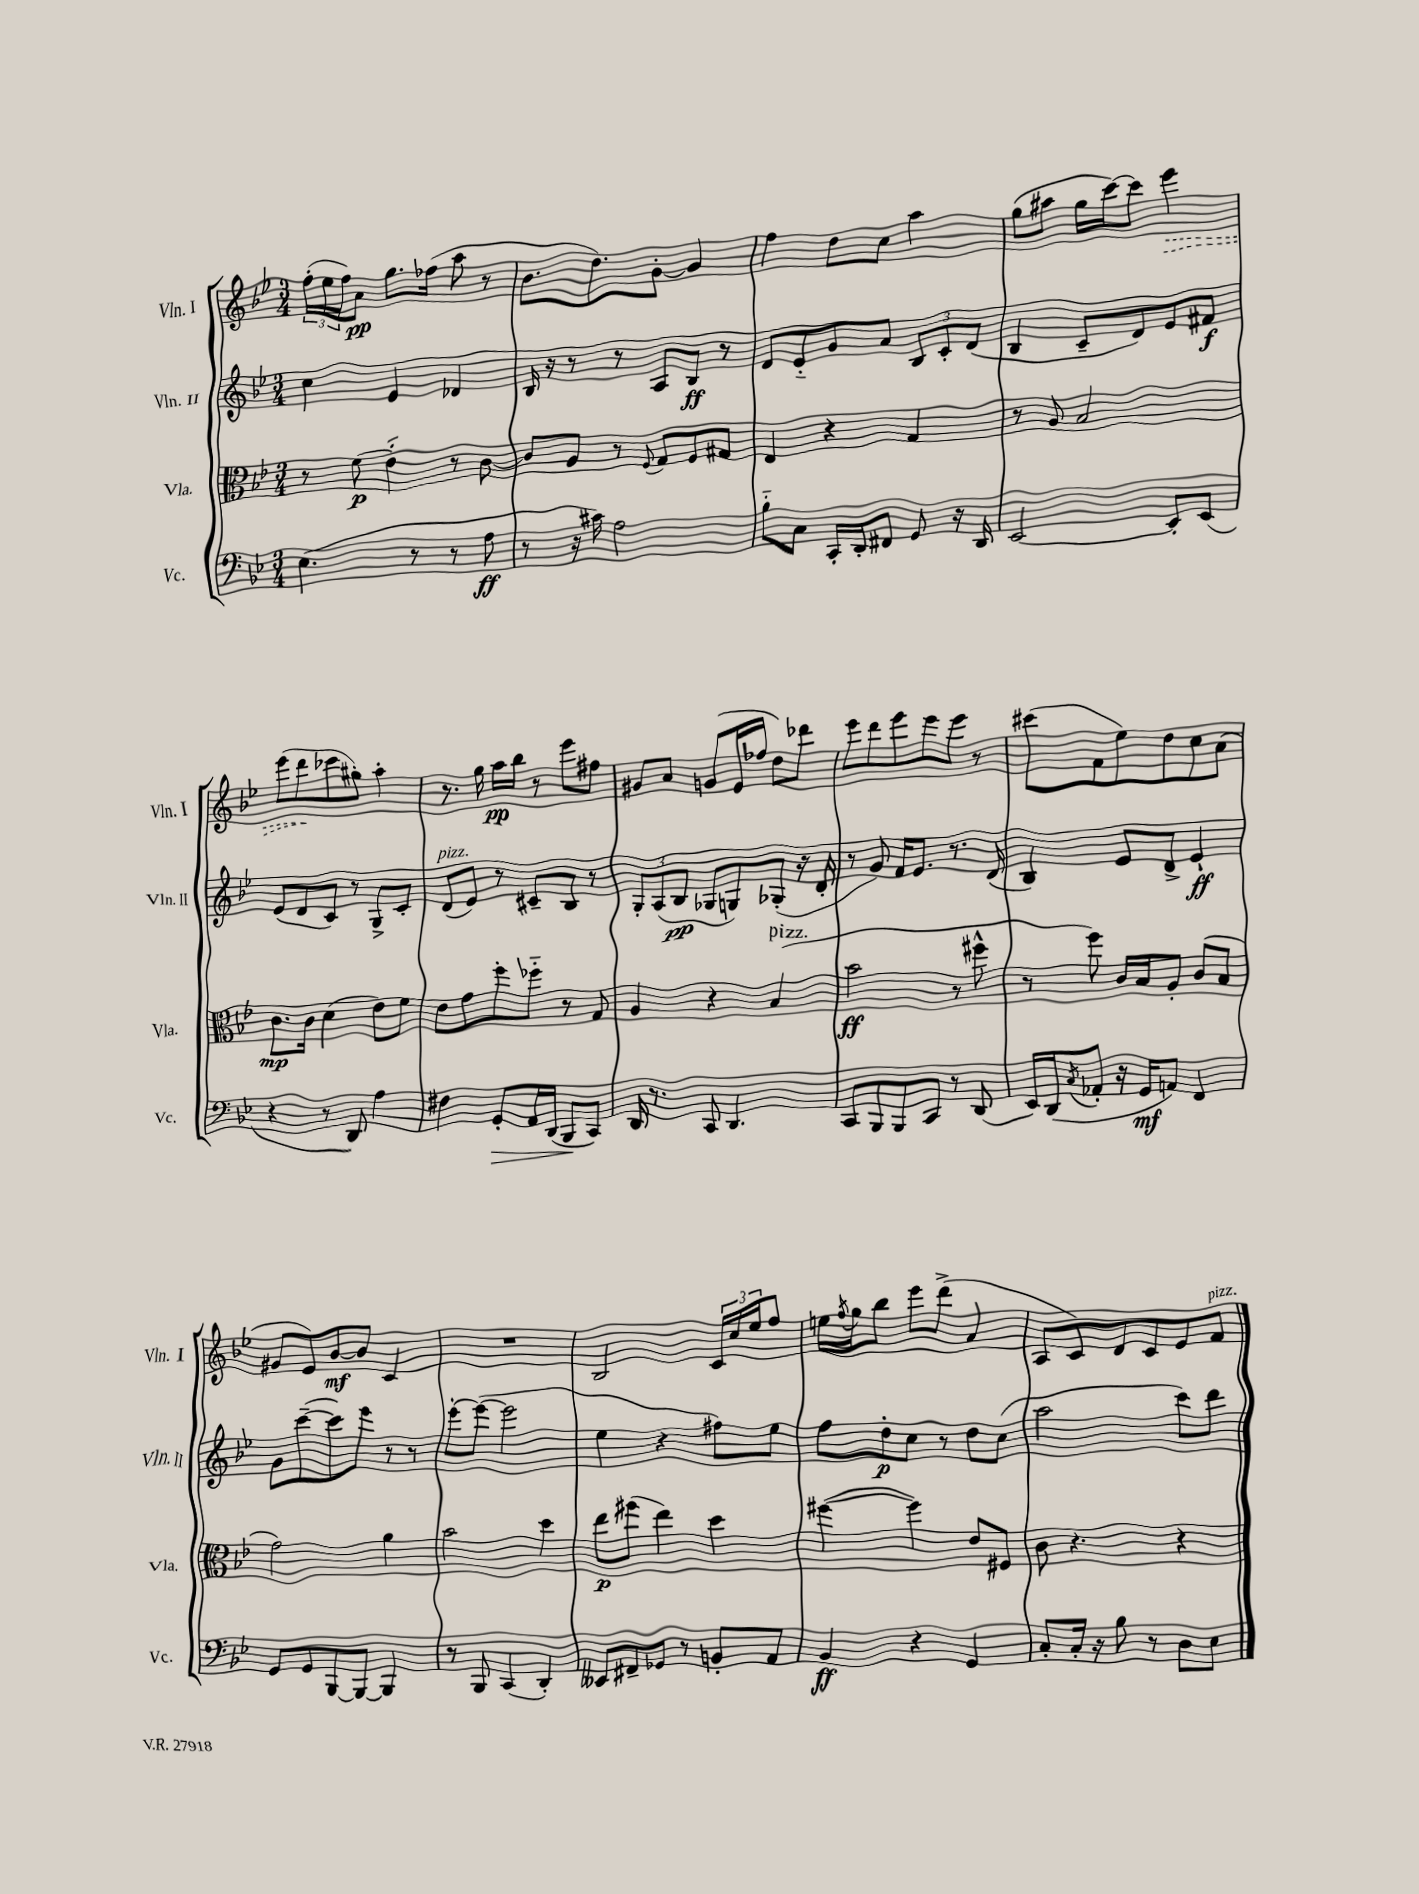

**kern	**dynam	**kern	**dynam	**kern	**dynam	**kern	**dynam
*part4	*part4	*part3	*part3	*part2	*part2	*part1	*part1
*staff4	*staff4	*staff3	*staff3	*staff2	*staff2	*staff1	*staff1
*I"Vc.	*	*I"Vla.	*	*I"Vln. II	*	*I"Vln. I	*
*I'Vc.	*	*I'Vla.	*	*I'Vln. II	*	*I'Vln. I	*
*clefF4	*	*clefC3	*	*clefG2	*	*clefG2	*
*k[b-e-]	*	*k[b-e-]	*	*k[b-e-]	*	*k[b-e-]	*
*M3/4	*	*M3/4	*	*M3/4	*	*M3/4	*
=5	=5	=5	=5	=5	=5	=5	=5
(4.E-\	.	8r	.	4cc\	.	(24ff'\LL	.
.	.	.	.	.	.	24ee-\	.
.	.	.	.	.	.	24ff\J)	.
.	.	(8f\	p	.	.	8a\J	pp
.	.	4e-\)	.	4e-/	.	8.gg\L	.
8r	.	.	.	.	.	.	.
.	.	.	.	.	.	(16ff-X\Jk	.
8r	.	8r	.	4d-X/	.	8aa\	.
8A\	ff	[8c\	.	.	.	8r	.
=6	=6	=6	=6	=6	=6	=6	=6
8r	.	8c/L]	.	16B-/	.	8.b-\L	.
.	.	.	.	16r	.	.	.
16r	.	8A/J	.	8r	.	.	.
16c#X\)	.	.	.	.	.	8.dd\)	.
2A\	.	8r	.	8r	.	.	.
.	.	8qqF/	.	.	.	.	.
.	.	8G/L	.	8A/L	.	[8g'\J	.
.	.	8F/	.	8B-/J	ff	4g/]	.
.	.	8G#X/J	.	8r	.	.	.
=7	=7	=7	=7	=7	=7	=7	=7
8B-\L	.	4E-/	.	8d/L	.	4ff\	.
8C\J	.	.	.	8e-/	.	.	.
16CC'/LL	.	4r	.	8g/	.	8dd\L	.
16DD'/J	.	.	.	.	.	.	.
8FF#X/J	.	.	.	8a/J	.	8cc\J	.
8GG/	.	4G/	.	12B-/L	.	4aa\	.
.	.	.	.	12c'/	.	.	.
16r	.	.	.	.	.	.	.
.	.	.	.	(12d/J	.	.	.
16DD/	.	.	.	.	.	.	.
=8	=8	=8	=8	=8	=8	=8	=8
[2EE-/	.	8r	.	4B-/	.	(8gg\L	.
.	.	8A/	.	.	.	8aa#X\J	.
.	.	2B-/	.	8c~/L	.	16gg\LL	.
.	.	.	.	.	.	[16ccc\J)	.
.	.	.	.	8d/)	.	8ccc\J]	.
!	!	!	!	!	!	!	!LO:HP:b
8EE-'/L]	.	.	.	8e-/	.	4eee-\	>
(8EE-/J	.	.	.	8f#X/J	f	.	.
!!LO:LB:g=z
=9	=9	=9	=9	=9	=9	=9	=9
4r	.	8.c\L	mp	(8e-/L	.	(8eee-\L	.
.	.	.	.	8d/	.	8ddd\	.
.	.	16c\Jk	.	.	.	.	.
8r	.	(4d\	.	8c/J)	.	8ccc-X\	]
8DD/)	.	.	.	8r	.	8gg#X'\J)	.
4A\	.	8e-\L)	.	8G^/L	.	4aa'\	.
.	.	8f\J	.	8c'/J	.	.	.
=10	=10	=10	=10	=10	=10	=10	=10
!	!	!	!	!LO:TX:a:i:t=pizz.	!	!	!
4F#X\	.	8e-\L	.	(8d/L	.	8.r	.
.	.	8g\	.	8e-/J)	.	.	.
.	.	.	.	.	.	16gg\	.
!	!LO:HP:b	!	!	!	!	!	!
8GG'/L	>	8ff'\	.	8r	.	16aa\LL	pp
.	.	.	.	.	.	16bb-\JJ	.
16AA/L	.	8ff-X\J	.	8c#X~/L	.	8r	.
(16DD/JJ	.	.	.	.	.	.	.
8BBB-/L	.	8r	.	8B-/J	.	8eee-\L	.
8CC/J)	]	8G/	.	8r	.	8ff#X\J	.
=11	=11	=11	=11	=11	=11	=11	=11
16DD/	.	4A/	.	12G'/L	.	8g#X/L	.
8.r	.	.	.	.	.	.	.
.	.	.	.	(12A/	.	.	.
.	.	.	.	.	.	8a/J	.
.	.	.	.	12B-/J	pp	.	.
8CC/	.	4r	.	8G-X/L	.	(8gn/L	.
4.DD/	.	.	.	8Gn/)	.	16e-/L	.
.	.	.	.	.	.	16ff-X/JJ	.
!	!	!LO:TX:a:i:t=pizz.	!	!	!	!	!
.	.	(4B-/	.	(8G-X'/J	.	8dd\L)	.
.	.	.	.	16r	.	8ddd-X\J	.
.	.	.	.	16d'/	.	.	.
=12	=12	=12	=12	=12	=12	=12	=12
8CC/L	.	2b-\	ff	8r	.	8eee-\L	.
8BBB-/	.	.	.	8g/)	.	8ddd\	.
8BBB-/	.	.	.	16f/KL	.	8eee-\	.
.	.	.	.	8.e-/J	.	.	.
8CC/J	.	.	.	.	.	8eee-\	.
8r	.	8r	.	8.r	.	8eee-\J	.
(8DD/	.	8ff#X^^\	.	.	.	8r	.
.	.	.	.	(16d/	.	.	.
=13	=13	=13	=13	=13	=13	=13	=13
16EE-/LL)	.	8r	.	4B-/)	.	(8ccc#X\L	.
(16DD/J	.	.	.	.	.	.	.
8qC/	.	.	.	.	.	.	.
8AA-X'/J	.	8ff\)	.	.	.	8f\	.
16r	.	16c/LL	.	8e-/L	.	8ee-\)	.
16GG/KL	mf	16B-/J	.	.	.	.	.
8AAn/J)	.	8A'/J	.	8d^/J	.	8dd\	.
4FF/	.	(8c/L	.	4e-`/	ff	8cc\	.
.	.	8B-/J	.	.	.	(8a\J	.
!!LO:LB:g=z
=14	=14	=14	=14	=14	=14	=14	=14
8GG/L	.	2g\)	.	8g\L	.	8g#X/L	.
8GG/	.	.	.	([8ccc~\	.	8e-/)	.
[8BBB-/	.	.	.	8ccc\])	.	[8b-/	mf
8BBB-/J_	.	.	.	8eee-\J	.	8b-/J]	.
4BBB-/]	.	4a\	.	8r	.	4c/	.
.	.	.	.	8r	.	.	.
=15	=15	=15	=15	=15	=15	=15	=15
8r	.	2b-\	.	[8eee-'\L	.	2.r	.
8BBB-/	.	.	.	(8eee-\J_	.	.	.
(4CC/	.	.	.	2eee-\]	.	.	.
4DD'/)	.	4dd\	.	.	.	.	.
=16	=16	=16	=16	=16	=16	=16	=16
8EE--X/L	.	8ee-\L	p	4ee-\	.	2B-/	.
8FF#X~/	.	(8ff#X\J	.	.	.	.	.
8GG-X/J	.	4ee-\)	.	4r	.	.	.
8r	.	.	.	.	.	.	.
8BBn'/L	.	4dd\	.	8ff#X\L)	.	24c/LL	.
.	.	.	.	.	.	24cc/	.
.	.	.	.	.	.	24ee-/J	.
8AA/J	.	.	.	8ee-\J	.	8ff/J	.
=17	=17	=17	=17	=17	=17	=17	=17
4BB-/	ff	([4ff#X\	.	8ff\L	.	16een\LL	.
.	.	.	.	.	.	8qff/	.
.	.	.	.	.	.	16gg\J	.
.	.	.	.	8dd'\	p	8bb-\J	.
4r	.	4ff#\])	.	8cc\J	.	8eee-\L	.
.	.	.	.	8r	.	(8ddd^\J	.
4GG/	.	8e-/L	.	8dd\L	.	4a/	.
.	.	8F#X/J	.	(8cc\J	.	.	.
=18	=18	=18	=18	=18	=18	=18	=18
8C'/L	.	8c\	.	2aa\	.	8A/L	.
16C'/Jk	.	4.r	.	.	.	8c/)	.
16r	.	.	.	.	.	.	.
8B-\	.	.	.	.	.	8d/	.
8r	.	.	.	.	.	8c/	.
8D\L	.	4r	.	8ccc\L)	.	8e-/	.
!	!	!	!	!	!	!LO:TX:a:i:t=pizz.	!
8E-\J	.	.	.	8ddd\J	.	8f/J	.
==	==	==	==	==	==	==	==
*-	*-	*-	*-	*-	*-	*-	*-
